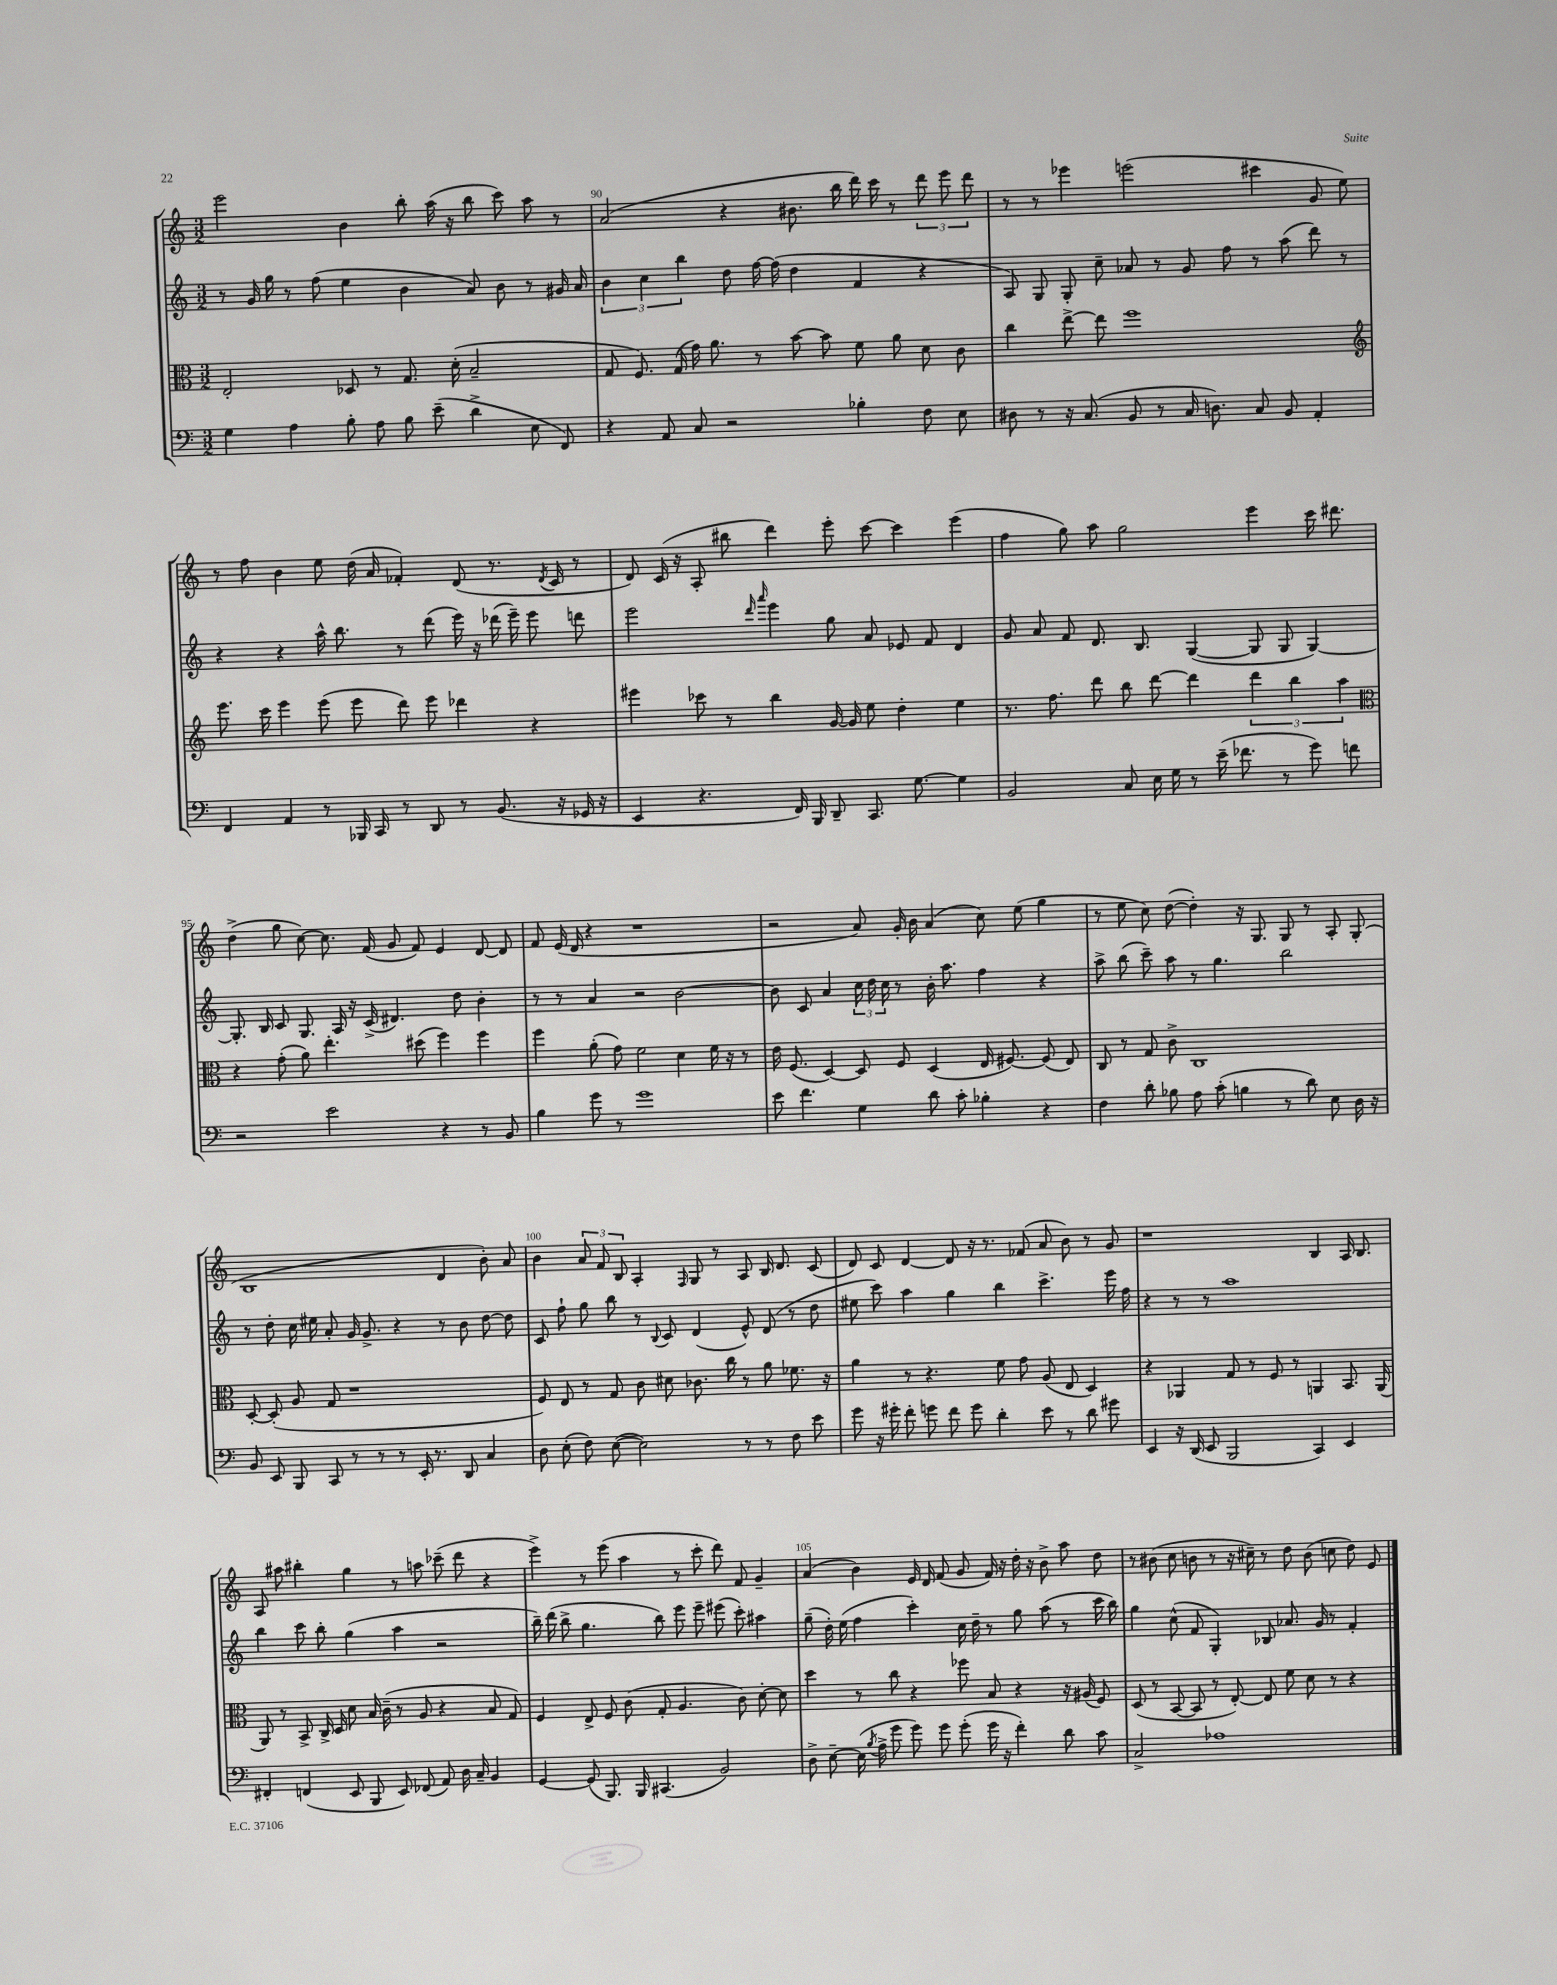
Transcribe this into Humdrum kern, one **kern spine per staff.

**kern	**kern	**kern	**kern
*part4	*part3	*part2	*part1
*staff4	*staff3	*staff2	*staff1
*clefF4	*clefC3	*clefG2	*clefG2
*k[]	*k[]	*k[]	*k[]
*M3/2	*M3/2	*M3/2	*M3/2
=89	=89	=89	=89
4G\	2E'/	8r	2eee\
.	.	16g/	.
.	.	16gg\	.
4A\	.	8r	.
.	.	(8ff\	.
8B'\	8D-X/	4ee\	4b\
8A\	8r	.	.
8B\	8.G/	4b\	8bb'\
(8e~\	.	.	(16aa\
.	(16d'\	.	16r
4d^\	2B~/	8a/)	8bb\
.	.	8b\	8ccc\)
8E\	.	8r	8aa\
8FF/)	.	16g#X/	8r
.	.	16a/	.
=90	=90	=90	=90
4r	8G/	6b\	(2a/
.	8.F/)	.	.
.	.	6cc\	.
8AA/	.	.	.
.	(16G/	.	.
.	.	6bb\	.
8C/	16g\)	.	.
.	8.a\	.	.
2r	.	8dd\	4r
.	8r	[16ff\	.
.	.	(16ff\]	.
.	[8b\	4dd\	8.b#X\
.	8b\]	.	.
.	.	.	16bb\
4B-X'\	8f\	4f/	16ddd\)
.	.	.	16ccc\
.	8a\	.	8r
8F\	8d\	4r	12ddd\
.	.	.	12eee\
8E\	8c\	.	.
.	.	.	12ddd\
=91	=91	=91	=91
8D#X\	4cc\	8A/)	8r
8r	.	8G/	8r
16r	[8ee^\	8G'/	4eee-X\
(8.C/	.	.	.
.	8ee\]	8cc~\	.
8BB/	1ff	8a-X/	(2eeen\
8r	.	8r	.
16C/	.	8g/	.
8.Dn\)	.	.	.
.	.	8ff\	.
8C/	.	8r	4ccc#X\
8BB/	.	(8aa\	.
4AA'/	.	8ddd\)	8g/
.	.	8r	8ee\)
!!LO:LB:g=z
=92	=92	=92	=92
*	*clefG2	*	*
4FF/	8.eee\	4r	8r
.	.	.	8ff\
.	16ccc\	.	.
4AA/	4eee\	4r	4b\
8r	(8eee\	16aa^^\	8ee\
.	.	8.bb\	.
16BBB-X/	8eee\	.	(16dd\
16CC/	.	.	16a/
8r	8ddd\)	8r	4f-X'/)
8DD/	8eee\	(8ddd\	.
8r	4ddd-X\	16eee\)	(8d/
.	.	16r	.
(8.BB/	.	(16ddd-X\	8.r
.	.	16eee~\)	.
.	4r	8eee\	.
.	.	.	8qd/
16r	.	.	16c/
16GG-X/	.	8dddn\	8r
16r	.	.	.
=93	=93	=93	=93
4EE/	4eee#X\	2eee\	8d/)
.	.	.	(16c/
.	.	.	16r
4.r	8ccc-X\	.	8A'/
.	8r	.	8bb#X\
.	.	16qqddd/	.
.	.	16qqaaa/	.
.	4bb\	4eee\	4ddd\)
16FF/)	.	.	.
16BBB/	.	.	.
8DD~/	[16g/	8gg\	8eee'\
.	16g/]	.	.
8.CC/	8ee\	8a/	[8ccc\
.	4dd'\	8e-X/	4ccc\]
[8.G\	.	.	.
.	.	8f/	.
4G\]	4ee\	4d/	(4eee\
=94	=94	=94	=94
2BB/	8.r	8g/	4ff\
.	.	8a/	.
.	8.ff\	.	.
.	.	8f/	8gg\)
.	8ddd\	8.d/	8aa\
8C/	8bb\	.	2gg\
.	.	8.B/	.
16E\	[8ddd\	.	.
16G\	.	.	.
8r	4ddd\]	([4G/	.
(16e~\	.	.	.
8.f-X\	.	.	.
.	6ddd\	8G/]	4eee\
8r	.	8G/	.
.	6bb\	.	.
8g\)	.	[4G/)	16ccc\
.	.	.	8.ddd#X\
.	6aa\	.	.
8fn\	.	.	.
!!LO:LB:g=z
=95	=95	=95	=95
*	*clefC3	*	*
2r	4r	8.G'/]	(4dd^\
.	.	16B/	.
.	(8g'\	8c/	8gg\
.	8a\)	8.G/	[8cc\)
2e\	4.ee'\	.	8.cc\]
.	.	16A/	.
.	.	16r	.
.	.	(16c^/	(16f/
.	.	4.d#X/)	8g/
.	(8dd#X\	.	8f/)
4r	4ff\)	.	4e/
.	.	8dd\	.
8r	4ff\	4b'\	[8d/
8BB/	.	.	8d/]
=96	=96	=96	=96
4B\	4ff\	8r	8f/
.	.	8r	(16e/
.	.	.	16d/
8g\	(8a'\	4a/	4r
8r	8g\)	.	.
1g	2f\	2r	1r
.	4d\	[2b\	.
.	16f\	.	.
.	16r	.	.
.	8r	.	.
=97	=97	=97	=97
8e\	16e\	8b\]	2r
.	(8.F/	.	.
4.f\	.	8c/	.
.	[4D/)	4a/	.
4G\	8D/]	24cc\	8a/)
.	.	24dd\	.
.	.	24cc\	.
.	8F/	8r	16g'/
.	.	.	16b\
8d\	(4D/	16b'\	(4a/
.	.	8.aa\	.
8c'\	.	.	.
4B-X'\	16E/	4ff\	8cc\)
.	[8.F#X/)	.	.
.	.	.	(8ee\
4r	(8F#/]	4r	4gg\
.	8E/)	.	.
=98	=98	=98	=98
4F\	8C/	8aa^\	8r
.	8r	(8bb\	8ee\
8d'\	8G/	8ccc~\)	8cc\)
8B-X\	8c^\	8aa\	([8dd\
8A\	1C	8r	4dd'\])
(8c'\	.	4.gg\	.
4Bn\	.	.	16r
.	.	.	8.G/
8r	.	2bb\	8G/
8d\)	.	.	8r
8E\	.	.	8A'/
16D\	.	.	(8G'/
16r	.	.	.
!!LO:LB:g=z
=99	=99	=99	=99
8BB/	[8D'/	8r	1B
8EE/	(8D'/]	8dd'\	.
8BBB/	8A/	16cc\	.
.	.	16ee#X\	.
8CC/	8G/	8a'/	.
8r	1r	16g/	.
.	.	8.g^/	.
8r	.	.	.
8r	.	4r	.
16EE'/	.	.	.
8.r	.	.	.
.	.	8r	4d/
8DD/	.	8b\	.
4C/	.	[8dd\	8b'\)
.	.	8dd\]	8a/
=100	=100	=100	=100
8D\	8F/)	8c/	4b\
(8E'\	8E/	8ff`\	.
8F\)	8r	8gg\	12a/
.	.	.	12f/
([8E\	8G/	8bb\	.
.	.	.	12B/
2E\])	8c\	8r	4A'/
.	.	8qqB/	.
.	8d#X\	8c/	.
.	.	.	16qqF/
.	8.c-X\	(4d/	8G/
.	.	.	8r
.	16cc\	.	.
8r	8r	8e^^/)	8A/
8r	8a\	(8d/	16B/
.	.	.	8.d/
8F\	8.f-X\	8r	.
8e\	.	8dd\	(8c/
.	16r	.	.
=101	=101	=101	=101
8g\	4a\	8ee#X\	8d/)
16r	.	8ccc\)	8c/
16g#X'\	.	.	.
8f'\	8r	4aa\	[4d/
8gn\	4.r	.	.
8f\	.	4gg\	8d/]
8g\	.	.	16r
.	.	.	8.r
4d'\	8f\	4bb\	.
.	8g\	.	(8f-X/
8e\	(8A/	4.ccc^\	8a/
8r	8E/	.	8b\)
8d\	4D/)	.	8r
8g#X\	.	16eee\	8g/
.	.	16ff\	.
=102	=102	=102	=102
4EE/	4r	4r	1r
16r	4AA-X/	8r	.
(16DD/	.	.	.
8EE/	.	8r	.
2BBB/	8G/	1aa	.
.	8r	.	.
.	8F/	.	.
.	8r	.	.
4CC/)	4AAn/	.	4B/
4EE/	8.BB/	.	16A/
.	.	.	8.B/
.	(16AA/	.	.
!!LO:LB:g=z
=103	=103	=103	=103
4FF#X'/	8AA/)	4bb\	8A/
.	8r	.	8aa#X\
(4FFn/	8BB^/	8ccc\	4bb#X'\
.	16C^/	8bb'\	.
.	16D/	.	.
8EE/	8d\	(4gg\	4gg\
8BBB/	16B/	.	.
.	(16c~\	.	.
8EE/)	8r	4aa\	8r
(8FF-X/	8A/	.	8aan\
8AA/)	4r	2r	(8ccc-X~\
16D\	.	.	8ddd\
16C~/	.	.	.
4BB/	8B/	.	4r
.	8G/)	.	.
=104	=104	=104	=104
[4GG/	4F/	16bb~\)	4eee^\)
.	.	(16ddd\	.
.	.	8bb^\	.
(8GG/]	8E^/	4.gg\	8r
8.BBB/)	8F/	.	(8eee\
.	(8c\	.	4aa\
16BBB/	.	.	.
(4.CC#X/	8G'/	8bb\)	.
.	4.A/	8eee\	8r
.	.	8eee~\	8ccc'\
2BB/)	.	(8eee#X\	8ddd\)
.	8c\)	8ccc'\)	8f/
.	[8d'\	4aa#X\	4g~/
.	8d\]	.	.
=105	=105	=105	=105
8D^\	4dd\	(8gg~\	(4a/
[8E~\	.	16dd'\)	.
.	.	(16ee\	.
(16E\]	8r	4ff\	4b\)
8qB/	.	.	.
16A^\	.	.	.
8g\	8cc\	.	.
8g\)	4r	4ccc'\)	16e/
.	.	.	16d/
8g\	.	.	(8f/
(8g'\	8ff-X\	16cc\	8g/
.	.	16dd~\	.
16g\	8B/	8r	16f/)
16r	.	.	16r
4f'\)	4r	8gg\	16dd'\
.	.	.	16r
.	.	(8aa\	8b^\
8d\	16r	8r	8aa\
.	(16A#X/	.	.
8c\	8F/)	16ccc\	8dd\
.	.	16bb\)	.
=106	=106	=106	=106
2C^/	(8D/	4gg\	8r
.	8r	.	(8b#X\
.	[8BB/	(8cc^^\	8cc\
.	8BB/]	8f/	8bn\
1A-X	8r	4G'/)	8r
.	[8E'/)	.	16r
.	.	.	16cc#X~\)
.	8E/]	8B-X/	8r
.	8f\	8.a-X/	8dd\
.	8d\	.	(8b\
.	.	16g/	.
.	8r	8r	8ccn\
.	4r	4f'/	8dd\)
.	.	.	8e/
==	==	==	==
*-	*-	*-	*-
